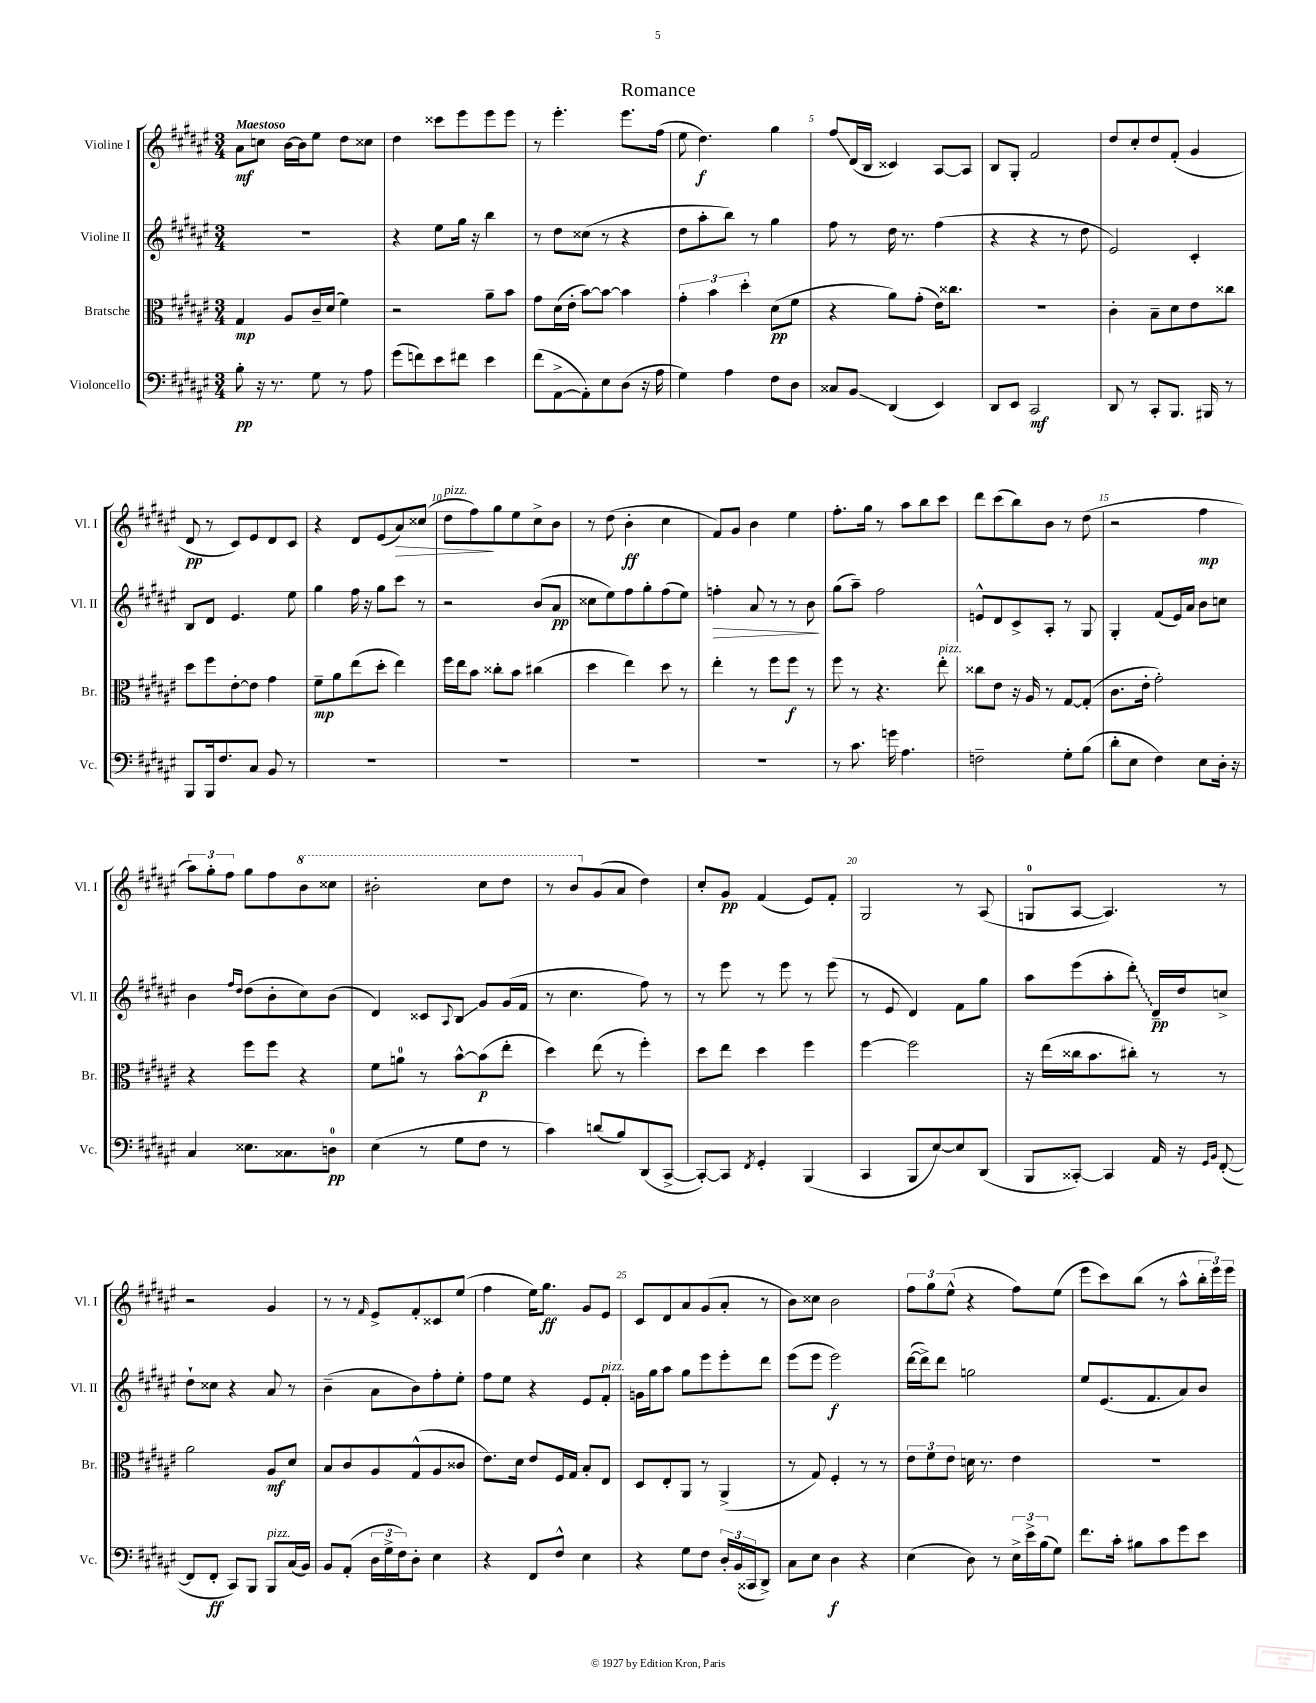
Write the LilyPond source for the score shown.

\header { title = "Romance" }
<<
\new StaffGroup <<
\new Staff = "s0" \with { instrumentName = "Violine I" shortInstrumentName = "Vl. I" } {
    \clef treble \key fis \major \numericTimeSignature \time 3/4 \tempo "Maestoso"
    ais'8\mf c''8 b'16~ b'16 eis''8 dis''8 cisis''8 |
    dis''4 cisis'''8 eis'''8 eis'''8 eis'''8 |
    r8 eis'''4.-. eis'''8. fis''16( |
    eis''8 dis''4.\f) gis''4 |
    fis''8\glissando dis'16( b16 cisis'4) ais8~ ais8 |
    b8 gis8-. fis'2 |
    dis''8 cis''8-. dis''8 fis'8-.( gis'4 |
    dis'8\pp r8 cis'8) eis'8 dis'8 cis'8 |
    r4 dis'8 eis'8( ais'8\>) cisis''8( |
    dis''8^\markup { \italic "pizz." } fis''8\!) gis''8 eis''8 cis''8-> b'8 |
    r8 dis''8( b'4-.\ff cis''4 |
    fis'8) gis'8 b'4 eis''4 |
    fis''8.-. gis''16 r8 ais''8 b''8 cis'''8 |
    dis'''8 cis'''8( b''8) b'8 r8 dis''8( |
    r2 fis''4\mp |
    \tuplet 3/2 { ais''8) gis''8-. fis''8 } gis''8 fis''8 \ottava #1 b''8 cisis'''8 |
    bis''2-. cis'''8 dis'''8 |
    r8 b''8 \ottava #0 gis'8( ais'8 dis''4) |
    cis''8-. gis'8\pp fis'4( eis'8) fis'8-. |
    gis2 r8 ais8( |
    g8-0 ais8~ ais4.) r8 |
    r2 gis'4 |
    r8 r8 \grace { fis'16 } eis'8-> fis'8-. cisis'8 eis''8( |
    fis''4 eis''16) gis''8.\ff gis'8 eis'8 |
    cis'8 dis'8 ais'8 gis'8( ais'8-. r8 |
    b'8) cisis''8 b'2 |
    \tuplet 3/2 { fis''8 gis''8 eis''8-^( } r4 fis''8) eis''8( |
    eis'''8 cis'''8) b''8( r8 ais''8-^ \tuplet 3/2 { b''16-. eis'''16) eis'''16 } \bar "|." |
}
\new Staff = "s1" \with { instrumentName = "Violine II" shortInstrumentName = "Vl. II" } {
    \clef treble \key fis \major \numericTimeSignature \time 3/4
    R2. |
    r4 eis''8 gis''16 r16 b''4 |
    r8 dis''8 cisis''8( r8 r4 |
    dis''8 ais''8-. b''8) r8 gis''4 |
    fis''8 r8 dis''16 r8. fis''4( |
    r4 r4 r8 dis''8 |
    eis'2) cis'4-. |
    b8 dis'8 eis'4. eis''8 |
    gis''4 fis''16 r16 gis''8 cis'''8 r8 |
    r2 b'8( ais'8\pp |
    cisis''8 eis''8) fis''8 gis''8-. fis''8( eis''8) |
    f''4-.\> ais'8 r8 r8 b'8\! |
    gis''8( ais''8--) fis''2 |
    e'8-^ dis'8 cis'8-> ais8-. r8 gis8 |
    gis4-. fis'8( eis'16) ais'16 b'8 c''8 |
    b'4 \grace { fis''16 dis''16 } dis''8( b'8-. cis''8) b'8( |
    dis'4) cisis'8 \appoggiatura { ais8 } b8\glissando gis'8 gis'16( fis'16 |
    r8 cis''4. fis''8) r8 |
    r8 eis'''8 r8 eis'''8 r8 eis'''8( |
    r8 eis'8 dis'4) fis'8 gis''8 |
    ais''8 eis'''8( ais''8-. \once \override Glissando.style = #'zigzag dis'''8-.\glissando) dis'16--\pp dis''16 c''8-> |
    dis''8-! cisis''8 r4 ais'8 r8 |
    b'4--( ais'8 b'8) fis''8-. eis''8-. |
    fis''8 eis''8 r4 eis'8 fis'8-.^\markup { \italic "pizz." } |
    g'16 gis''16 ais''8 gis''8 eis'''8 eis'''8-. dis'''8 |
    eis'''8( eis'''8 eis'''2\f) |
    dis'''16~( dis'''16->) dis'''8 g''2 |
    eis''8 eis'8.( fis'8. ais'8) b'8 \bar "|." |
}
\new Staff = "s2" \with { instrumentName = "Bratsche" shortInstrumentName = "Br." } {
    \clef alto \key fis \major \numericTimeSignature \time 3/4
    gis4\mp ais8 cis'16-- dis'16( fis'4) |
    r2 ais'8-- b'8 |
    gis'8 dis'16( eis'16-. b'8~) b'8~ b'4 |
    \tuplet 3/2 { gis'4-. b'4 dis''4-. } dis'8\pp( fis'8 |
    r4 ais'8) gis'8-.( eis'16) cisis''8. |
    R2. |
    cis'4-. b8-- dis'8 eis'8 cisis''8 |
    dis''8 fis''8 eis'8~-. eis'8 gis'4 |
    fis'8--\mp ais'8 eis''8( dis''8-. eis''4) |
    fis''16 eis''16 b'8 cisis''8-. b'8 cis''4( |
    dis''4 eis''4) dis''8 r8 |
    eis''4-. r8 fis''8 fis''8\f r8 |
    fis''8 r8 r4. eis''8-.^\markup { \italic "pizz." } |
    cisis''8 eis'8 r16 ais16 r8 gis8~ gis8-.( |
    cis'8. eis'16-. gis'2-.) |
    r4 fis''8 fis''8 r4 |
    fis'8 a'8-0 r8 b'8~-^ b'8\p( eis''8-. |
    dis''4) eis''8( r8 fis''4-.) |
    dis''8 eis''8 dis''4 fis''4 |
    fis''4~ fis''2 |
    r16 eis''16( cisis''16 b'8. cis''8-.) r8 r8 |
    ais'2 ais8\mf dis'8 |
    b8 cis'8 ais8 gis8-^( ais8 cisis'8 |
    eis'8.) dis'16 eis'8 fis16 gis16 b8-. eis8 |
    dis8 eis8-. ais,8 r8 ais,4->( |
    r8 gis8) fis4-. r8 r8 |
    \tuplet 3/2 { eis'8 fis'8 eis'8 } d'16 r8. eis'4 |
    R2. \bar "|." |
}
\new Staff = "s3" \with { instrumentName = "Violoncello" shortInstrumentName = "Vc." } {
    \clef bass \key fis \major \numericTimeSignature \time 3/4
    b8-.\pp r16 r8. gis8 r8 ais8 |
    gis'8( f'8) eis'8 fis'8 eis'4 |
    fis'8( ais,8~-> ais,8-.) eis8 dis8( r16 ais16 |
    gis4) ais4 fis8 dis8 |
    cisis8 b,8\glissando dis,4( eis,4) |
    dis,8 eis,8 cis,2\mf |
    dis,8 r8 cis,8-. b,,8. bis,,16 r8 |
    b,,8 b,,16 fis8. cis8 b,8 r8 |
    R2. |
    R2. |
    R2. |
    R2. |
    r8 cis'8. g'16 ais4. |
    f2-- gis8-. b8( |
    dis'8-. eis8 fis4) eis8 dis16-. r16 |
    cis4 eisis8. cisis8. d8-0\pp |
    eis4( r8 gis8 fis8 r8 |
    cis'4) d'8( b8) dis,8( cis,8~-> |
    cis,8~-.) cis,8 \acciaccatura { fis,8 } gis,4-. b,,4( |
    cis,4 b,,8 eis8~) eis8 dis,8( |
    b,,8 cisis,8~-.) cisis,4 ais,16 r16 \grace { gis,16 b,16 } fis,8~-.( |
    fis,8 fis,8-.\ff cis,8) b,,8 b,,8^\markup { \italic "pizz." } cis16( b,16) |
    b,8 ais,8-.( \tuplet 3/2 { dis16 gis16-> fis16) } dis8-. eis4 |
    r4 fis,8 fis8-^ eis4 |
    r4 gis8 fis8 \tuplet 3/2 { dis16-. b,16( cisis,16 } dis,8->) |
    cis8 eis8 dis4\f r4 |
    eis4( dis8) r8 \tuplet 3/2 { eis16-> eis'16-> b16( } gis8) |
    fis'8. cis'16-. bis8 cis'8 gis'8 eis'8 \bar "|." |
}
>>
>>
\layout { \context { \Score \override BarNumber.break-visibility = ##(#f #t #t) barNumberVisibility = #(every-nth-bar-number-visible 5) } }
